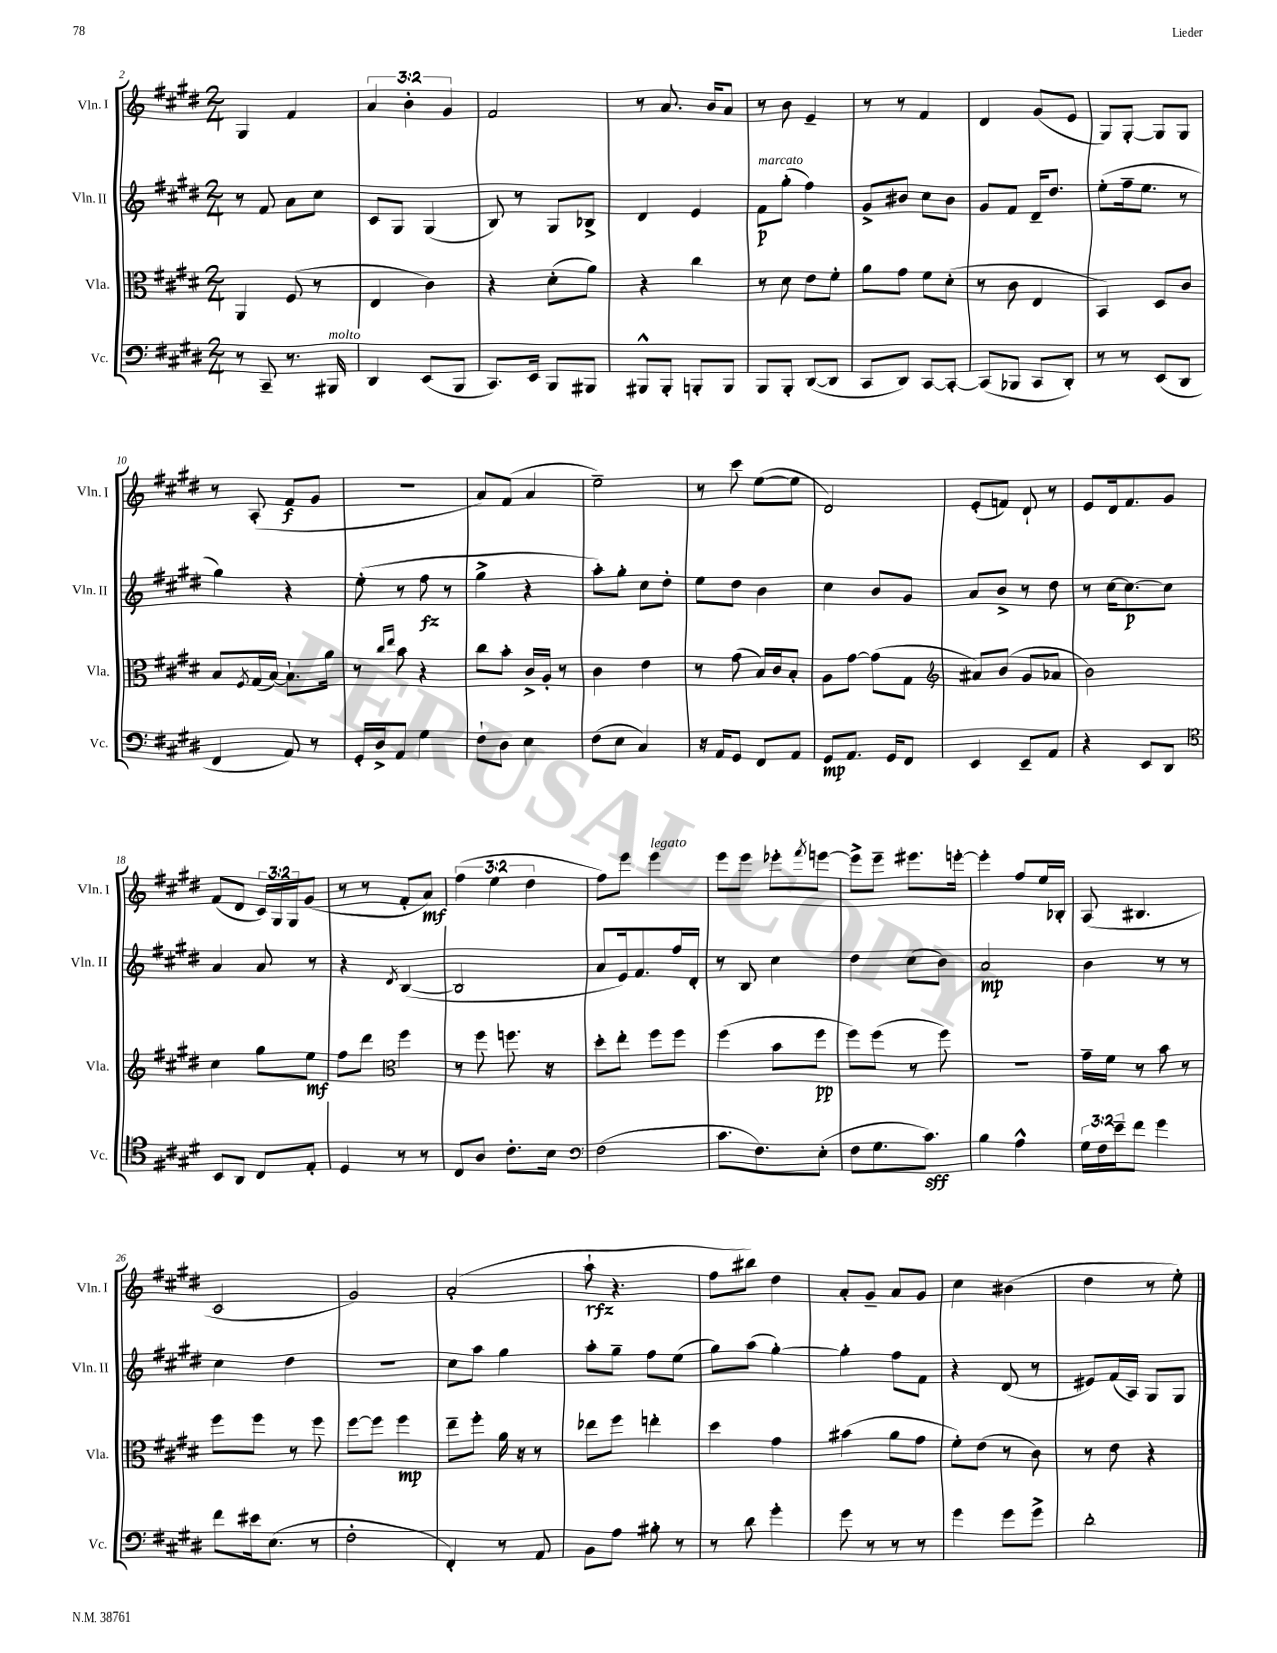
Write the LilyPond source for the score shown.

<<
\new StaffGroup <<
\new Staff = "s0" \with { instrumentName = "Vln. I" shortInstrumentName = "Vln. I" } {
    \clef treble \key e \major \numericTimeSignature \time 2/4 \override Staff.TupletNumber.text = #tuplet-number::calc-fraction-text
    gis4 fis'4 |
    \tuplet 3/2 { a'4 b'4-. gis'4 } |
    fis'2 |
    r8 a'8. b'16 a'8 |
    r8 b'8 e'4-- |
    r8 r8 fis'4 |
    dis'4 gis'8( e'8 |
    gis8) gis8~-. gis8 gis8 |
    r8 a8-.( fis'8\f gis'8 |
    R2 |
    a'8) fis'8( a'4 |
    e''2--) |
    r8 cis'''8 e''8~( e''8 |
    dis'2) |
    e'8-.( f'8) dis'8-! r8 |
    e'8 dis'16 fis'8. gis'8 |
    fis'8( dis'8 \tuplet 3/2 { cis'16) gis16 gis16 } gis'8( |
    r8 r8 fis'8-. a'8\mf) |
    \tuplet 3/2 { fis''4( e''4 dis''4 } |
    fis''8) e'''8 e'''4^\markup { \italic "legato" } |
    e'''8 e'''8 ees'''8-. \acciaccatura { fis'''8 } e'''8~ |
    e'''8-> e'''8-- eis'''8. e'''16~-. |
    e'''4-. fis''8 e''16 bes16-. |
    a8( bis4. |
    cis'2 |
    gis'2) |
    a'2-.( |
    a''8-!\rfz r4. |
    fis''8 bis''8) dis''4 |
    a'8-. gis'8-- a'8 gis'8 |
    cis''4 bis'4( |
    dis''4 r8 e''8-.) \bar "|." |
}
\new Staff = "s1" \with { instrumentName = "Vln. II" shortInstrumentName = "Vln. II" } {
    \clef treble \key e \major \numericTimeSignature \time 2/4
    r8 fis'8 a'8 cis''8 |
    cis'8 gis8 gis4( |
    b8) r8 gis8 bes8-> |
    dis'4 e'4 |
    fis'8\p^\markup { \italic "marcato" } gis''8-.( fis''4) |
    gis'8-> bis'8 cis''8 bis'8 |
    gis'8 fis'8 dis'16-- dis''8. |
    e''8-.( fis''16-- e''8. r8 |
    gis''4) r4 |
    e''8-.( r8 fis''8\fz r8 |
    gis''4-> r4 |
    a''8-.) gis''8-. cis''8 dis''8-. |
    e''8 dis''8 b'4 |
    cis''4 b'8 gis'8 |
    a'8 b'8-> r8 dis''8 |
    r8 cis''16~ cis''8.~\p cis''8 |
    a'4 a'8 r8 |
    r4 \acciaccatura { dis'8 } b4~( |
    b2 |
    a'8 e'16) fis'8. fis''16 dis'16-. |
    r8 b8 cis''4 |
    dis''4 cis''8( b'8) |
    a'2\mp |
    b'4 r8 r8 |
    cis''4 dis''4 |
    R2 |
    cis''8 a''8 gis''4 |
    a''8-. gis''8-- fis''8 e''8( |
    gis''8) a''8( gis''4~-.) |
    gis''4-. fis''8 fis'8 |
    r4 dis'8( r8 |
    eis'8) fis'16( a16) gis8 gis8 \bar "|." |
}
\new Staff = "s2" \with { instrumentName = "Vla." shortInstrumentName = "Vla." } {
    \clef alto \key e \major \numericTimeSignature \time 2/4
    a,4 fis8( r8 |
    e4 cis'4) |
    r4 dis'8-.( a'8) |
    r4 cis''4 |
    r8 dis'8 e'8 fis'8-. |
    a'8 gis'8 fis'8 dis'8-.( |
    r8 cis'8 e4 |
    b,4) dis8 cis'8 |
    b8 \acciaccatura { fis8 } gis16( b16~) b8.-! a'16 |
    r8 \grace { cis''16 e''16 } b'8 r4 |
    cis''8 b'8-. cis'16-> a16-. r8 |
    cis'4 e'4 |
    r8 gis'8( b16) cis'16 b8-. |
    a8 gis'8~ gis'8( gis8 |
    \clef treble ais'8) b'8( gis'8 aes'8 |
    b'2) |
    cis''4 gis''8 e''8\mf |
    fis''8 dis'''8 \clef alto fis''4 |
    r8 fis''8 f''8. r16 |
    dis''8-. e''8-. fis''8 fis''8 |
    fis''4( b'8 fis''8\pp |
    fis''8) fis''8( r8 fis''8) |
    R2 |
    gis'16-- fis'16 r8 b'8 r8 |
    fis''8 fis''8 r8 fis''8 |
    fis''8~ fis''8 fis''4\mp |
    e''8-- fis''8-. a'16 r16 r8 |
    ees''8 fis''8 e''4-. |
    dis''4 gis'4 |
    bis'4( a'8 gis'8 |
    fis'8-.) e'8( r8 cis'8) |
    r8 e'8 r4 \bar "|." |
}
\new Staff = "s3" \with { instrumentName = "Vc." shortInstrumentName = "Vc." } {
    \clef bass \key e \major \numericTimeSignature \time 2/4 \override Staff.TupletNumber.text = #tuplet-number::calc-fraction-text
    r8 cis,8-- r8. bis,,16^\markup { \italic "molto" } |
    dis,4 e,8( b,,8 |
    cis,8.) e,16 b,,8 bis,,8 |
    bis,,8-^ bis,,8-. b,,8-. b,,8 |
    b,,8 b,,8-. dis,8~( dis,8 |
    cis,8 dis,8) cis,8~ cis,8~-. |
    cis,8( bes,,8 cis,8 dis,8-.) |
    r8 r8 e,8( dis,8 |
    fis,4 a,8) r8 |
    gis,16-. dis16-> a,8 gis4 |
    fis8-! dis8 e4 |
    fis8( e8 cis4) |
    r16 a,16 gis,8 fis,8 a,8 |
    gis,8\mp a,8. gis,16 fis,8 |
    e,4 e,8-- a,8 |
    r4 e,8 dis,8 |
    \clef tenor b,8 a,8 cis8 e8-. |
    dis4 r8 r8 |
    cis8 a8 cis'8.-. b16 |
    \clef bass fis2( |
    cis'8. fis8.) e8-.( |
    fis8 gis8. cis'8.\sff) |
    b4 a4-^ |
    \tuplet 3/2 { gis16 fis16 e'16-- } fis'8 gis'4 |
    fis'8 eis'16 e8.( r8 |
    fis2-. |
    fis,4-.) r8 a,8 |
    b,8 a8 bis8-. r8 |
    r8 dis'8 gis'4-. |
    gis'8 r8 r8 r8 |
    gis'4 gis'8 gis'8-> |
    dis'2-. \bar "|." |
}
>>
>>
\layout { \context { \Score currentBarNumber = #2 } }
